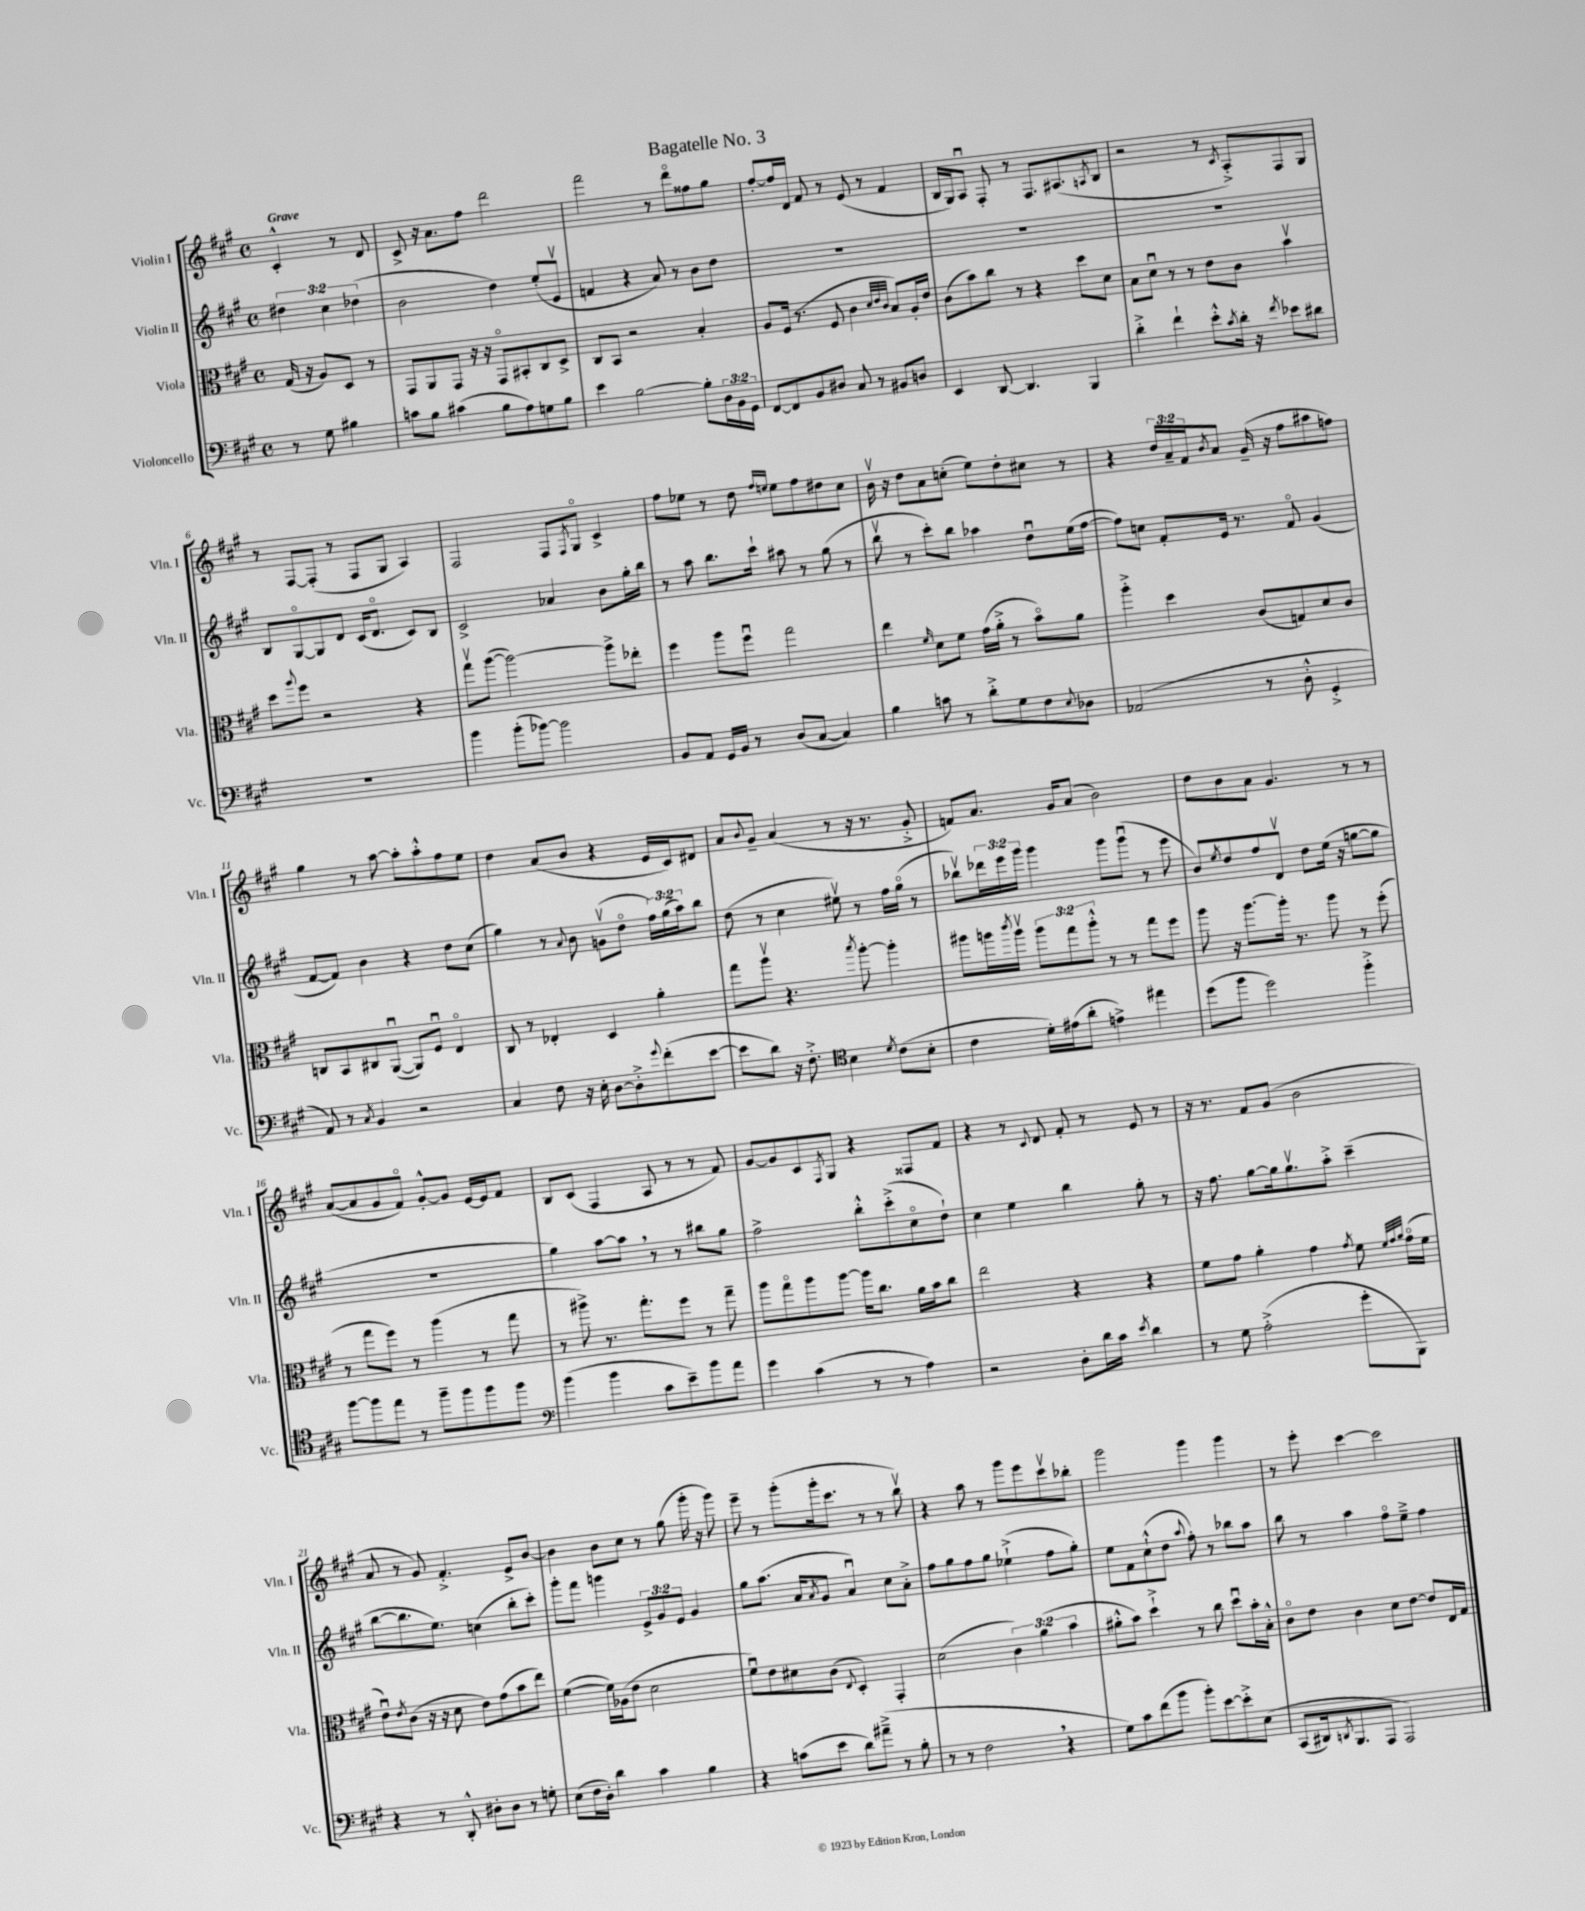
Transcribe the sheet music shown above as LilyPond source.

\header { title = "Bagatelle No. 3" }
<<
\new StaffGroup <<
\new Staff = "s0" \with { instrumentName = "Violin I" shortInstrumentName = "Vln. I" } {
    \clef treble \key a \major \defaultTimeSignature \time 4/4 \override Staff.TupletNumber.text = #tuplet-number::calc-fraction-text \partial 2 \tempo "Grave"
    cis'4-.-^ r8 d'8 |
    cis'8-> r16 a'8. fis''8 d'''2 |
    fis'''2 r8 d'''8\flageolet fisis''8 gis''8 |
    fis''8~-. fis''16 d'16 fis'8 r8 e'8( r8 fis'4 |
    b16 gis16) a8\downbow fis8-. r8 fis8. ais8.( \acciaccatura { a8 } b8 |
    r2 r8 \acciaccatura { cis'8 } a8-.->) fis8 gis8 |
    r8 fis8~ fis8-.( r8 fis8 gis8 a4) |
    fis2 fis8 \acciaccatura { fis8 } gis8\flageolet cis'4-> |
    fis''8 ees''8 r8 d''8 \grace { fis''16 e''16 } e''8 fis''8 dis''8 cis''8 |
    b'16\upbow r16 d''8 a'8 c''8-.( e''8) d''8-. cis''8 r8 |
    r4 \tuplet 3/2 { d''16 a'16-- fis'16 } \acciaccatura { b'8 } a'8 gis'16--( r16 fis''8 ais''8 f''8) |
    gis''4 r8 a''8~ a''8-. a''8-.-^ fis''8 e''8 |
    d''4 a'8( b'8 r4 e'16 cis'16) dis'8 |
    a'8 \appoggiatura { b'8 } gis'8-- a'4( r8 r16 r8. gis'8-.-> |
    f'8) a'8. gis'16 a'8( b'2) |
    d''8 b'8 a'8 gis'4. r8 r8 |
    a'8~( a'8 gis'8 fis'8\flageolet) gis'8~-.-^ gis'8 e'16~ e'16 fis'8 |
    b8 cis'8( fis4 a8 r8 r8 fis'8) |
    gis'8~ gis'8 cis'8 \acciaccatura { fis8 } gis8 r4 fisis8 fis'8 |
    r4 r8 \appoggiatura { cis'8 } d'8 fis'8-. r8 e'8 r8 |
    r16 r8. fis'8 gis'8( b'2 |
    a'8 r8 gis'8) fis'4.-.-> e'8-> b'8~ |
    b'4 b'8 cis''8 r8 gis''8( gis'''16-. r16 gis'''8) |
    e'''8-- r8 gis'''8-.( gis'''16-. cis'''8. r8 r8 b''8\upbow) |
    r4 a''8 r8 gis'''8 e'''8 cis'''8\upbow bes''8-. |
    gis'''2 gis'''4 gis'''4 |
    r8 e'''8-. cis'''4~ cis'''2 \bar "|." |
}
\new Staff = "s1" \with { instrumentName = "Violin II" shortInstrumentName = "Vln. II" } {
    \clef treble \key a \major \defaultTimeSignature \time 4/4 \override Staff.TupletNumber.text = #tuplet-number::calc-fraction-text \partial 2
    \tuplet 3/2 { dis''4 cis''4 des''4( } |
    b'2 d''4) e''8-.( e'8\upbow |
    f'4 r4 a'8) r8 b'8 d''8 |
    R1 |
    R1 |
    R1 |
    b8 gis8~\flageolet gis8 d'8 cis'16( d'8.\flageolet cis'8) b8 |
    cis'2-> aes'4 b'8 gis''16-. b''16 |
    r8 a''8 b''8. cis'''16-! ais''8 r8 gis''8( r8 |
    b''8\upbow r8 cis'''8-.) b''8 aes''4 d''8\downbow e''16( fis''16~ |
    fis''8) c''8 fis'8-. e'16 r8. fis'8\flageolet gis'4( |
    fis'8~ fis'8) b'4 r4 d''8 cis''8( |
    gis''4) r8 \appoggiatura { a'8 } b'8 g'8\upbow( d''8\flageolet \tuplet 3/2 { fis''16) gis''16( a''16) } b''8 |
    d''8( r8 cis''4 eis''8\upbow) r8 fis''16 gis''16\flageolet( r8 |
    bes''8\upbow) \tuplet 3/2 { des'''16 e'''16 gis'''16 } gis'''4 gis'''8 gis'''8\downbow( r8 e'''8 |
    b'8) \acciaccatura { e''8 } d''8 fis''8 d'8\upbow d''8 e''16( r16 g''8~ g''8 |
    R1 |
    gis''4) a''8~ a''8 \breathe r8 r8 bis''8 gis''8 |
    fis''2-> b''8-.-^ cis'''8-.->( cis''8\flageolet d''8-!) |
    cis''4 e''4 b''4 gis''8-. r8 |
    r16 fis''8. gis''8~ gis''16 gis''8.\upbow a''8-.-> cis'''4--( |
    b''8~ b''8. e''8.) c''4( b''8-. cis'''8-.) |
    gis'''8-. fis'''8 g'''4 \tuplet 3/2 { e'8-> gis'8 e'8 } gis'4 |
    gis''8 a''8.( a'16 \acciaccatura { a'8 } gis'8 a'4\downbow) cis''8 a'8-.-> |
    fis''8 gis''8 fis''8 gis''8 ees''4-!->( fis''8 gis''8-.) |
    e''8 fis'8 cis''8-!-^( d''8 \appoggiatura { a''8 } fis''8-.) r8 bes''8 a''8 |
    b''8 r8 a''4 fis''8\flageolet e''8---> fis''4 \bar "|." |
}
\new Staff = "s2" \with { instrumentName = "Viola" shortInstrumentName = "Vla." } {
    \clef alto \key a \major \defaultTimeSignature \time 4/4 \override Staff.TupletNumber.text = #tuplet-number::calc-fraction-text \partial 2
    gis16( r16 a8) d8 r8 |
    gis,8 a,8 gis,8 r16 r16 gis,8\flageolet bis,8-. cis8 d8-> |
    cis8 b,8 r2 b4-. |
    a8 fis16( r8. fis8 cis'4 \grace { d'32 e'32 cis'32 } b8) a16-. e'16 |
    cis'8( b'8) cis''8 r8 r4 d''8 d'8 |
    b8 d'8\downbow r8 r8 e'8 cis'8 b'4\upbow |
    d''8 \appoggiatura { a''8 } fis''8 r2 r4 |
    gis''8\upbow a''8~( a''2~) a''8-> ees''8-. |
    fis''4 a''8 fis''8\downbow gis''2 |
    e''4 \grace { fis'16 } d'8 fis'8 gis'16( a'16-.-> r8 b'8\flageolet) a'8 |
    a''4-.-> d''4 cis'8( g8) d'8 cis'8 |
    c8 b,8 cis8 a,8~\downbow( a,8) fis8\downbow e4\flageolet |
    cis8 r8 ees4-. d4 a'4-. |
    gis''8 a''8\upbow r4. \acciaccatura { b''8 } a''8~-. a''4-. |
    ais''8 a''16 \acciaccatura { cis'''8 } a''16\upbow \tuplet 3/2 { a''8 gis''8 a''8-.-^ } r8 r8 gis''8 fis''8 |
    a''8 r16 a''8.~ a''16-. r8. a''8 r8 fis''8-.( |
    r8 gis''8 fis''8) r8 a''4( r8 gis''8 |
    r8 ais''8->) r8. gis''8.-. fis''8 r8 gis''8-- |
    a''8 gis''8\flageolet a''8 a''8~ a''16 cis''8. a'16 b'16 cis''8 |
    e''2 r4 r4 |
    fis'8 gis'8 a'4-. gis'4 \acciaccatura { gis'8 } fis'8 \grace { fis'32 gis'32 a'32 } gis'16\flageolet( fis'16 |
    e'8\downbow) \acciaccatura { e'8 } cis'8( r16 r16 d'8 e'8) gis'8( b'8 e''8) |
    fis'4~( fis'16) aes16( e'8 d'2 |
    fis'8\downbow) e'8 dis'8 cis'8( \appoggiatura { e8 } d4-.) gis,4-. |
    d'2( \tuplet 3/2 { cis'4) a'4( b'4 } |
    ais'8-.-^ b'8) d''4-!-> r8 cis''8 d''8\downbow b'16-. b16-.-^ |
    cis'8\flageolet e'8 cis'4 d'8 e'8~ e'8 e16 gis16 \bar "|." |
}
\new Staff = "s3" \with { instrumentName = "Violoncello" shortInstrumentName = "Vc." } {
    \clef bass \key a \major \defaultTimeSignature \time 4/4 \override Staff.TupletNumber.text = #tuplet-number::calc-fraction-text \partial 2
    r8 gis8 bis4 |
    c'8 b8 cis'4( b8 a8) g8 b8 |
    e'4 b2~ b8-. \tuplet 3/2 { d16 b,16 gis,16 } |
    fis,8~ fis,8 b,8 dis8 cis8 r8 bis,8 d8 |
    e,4 d,8~ d,4. b,,4 |
    d'4-.-> fis'4-! e'8-.-^ \acciaccatura { cis'8 } d'16-. r16 \acciaccatura { fis'8 } ees'8 dis'8 |
    R1 |
    b'4 b'8-.( bes'8~) bes'2 |
    b,8 a,8 gis,16 b,16 r8 d8( cis8~ cis4) |
    b4 c'8 r8 d'8-.-> gis8 fis8 \appoggiatura { e8 } des8 |
    aes,2( r8 d8-.-^ gis,4-.-> |
    a,8) r8 \acciaccatura { cis8 } b,4 r2 |
    cis4 fis8 r16 e16-. d8~ d8-.-> \appoggiatura { gis'8 } fis'8-.( e'8~ |
    e'8 d'8) r16 fis8.-.-> \clef tenor b4 \acciaccatura { d'8 } cis'8( b8-. |
    cis'4 d'16-.) eis'16( a'8-. e'4->) eis''4 |
    d''8( fis''8 d''2) fis''4-.-> |
    fis''8~ fis''8 e''8 r8 fis''8-- fis''8 fis''8 fis''8 |
    \clef bass b'4( b'4 cis'8 e'8--) b'8 a'8 |
    gis'4 cis'4( r8 r8 a4) |
    r2 d8-. d'16 cis'16 \acciaccatura { e'8 } d'4 |
    r8 gis8 a2-.->( gis'8-. b,,8) |
    r4 r8 d,8-.-^ dis8-. dis8 r8 g8-. |
    e8( fis16 d16-.) d'4 cis'4 b4 |
    r4 c'8( e'8 d'8) ais'8--->( r8 b8-. |
    r8 r8 fis2 \breathe r4 |
    gis8) cis'8 fis'8( b'8 b'8-.) e'8~ e'8-.-> e8\( |
    cis,8( dis,16) \acciaccatura { d,8 } b,,8. a,,8 a,,2\) \bar "|." |
}
>>
>>
